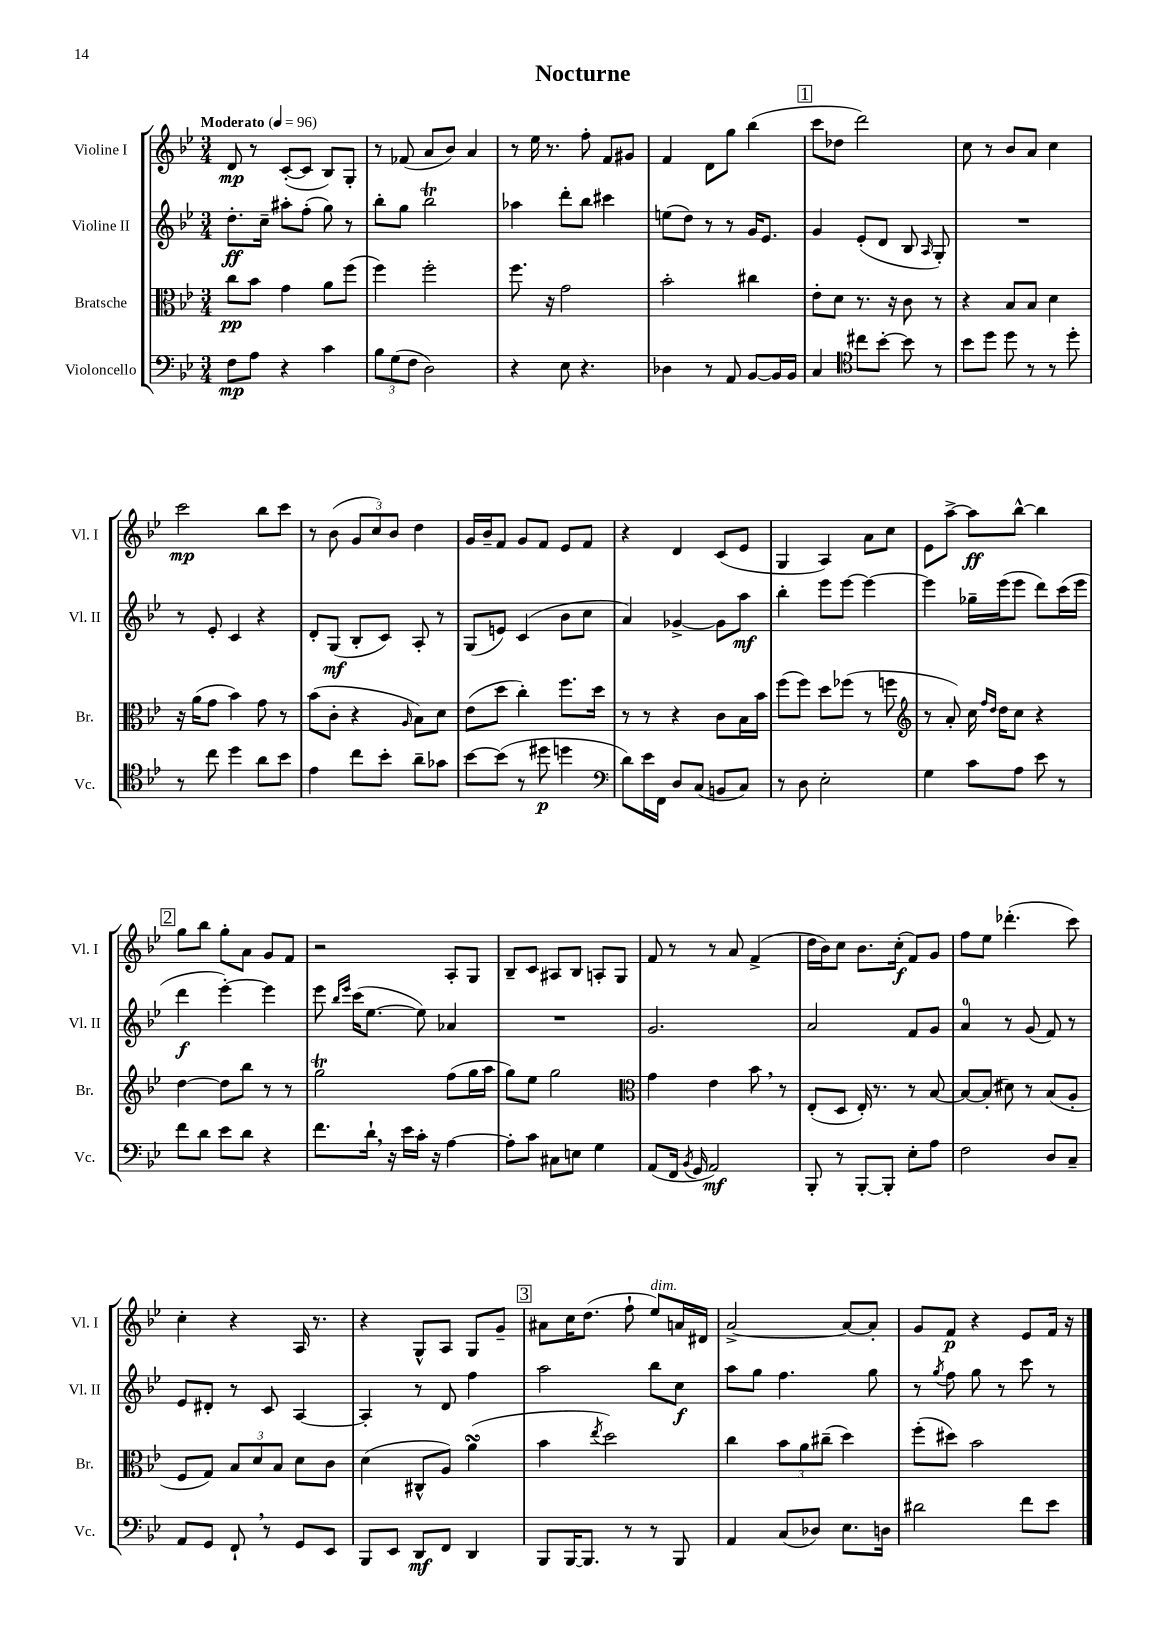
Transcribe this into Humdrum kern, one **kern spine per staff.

**kern	**kern	**kern	**kern
*staff4	*staff3	*staff2	*staff1
*clefF4	*clefC3	*clefG2	*clefG2
*k[b-e-]	*k[b-e-]	*k[b-e-]	*k[b-e-]
*M3/4	*M3/4	*M3/4	*M3/4
*MM96	*MM96	*MM96	*MM96
8F\L	8cc\L	8.dd'\L	8d/
8A\J	8b-\J	.	8r
.	.	16cc~\Jk	.
4r	4g\	8aa#'\L	([8c'/L
.	.	(8ff'\J	8c/]J
4c\	8a\L	8gg\)	8B-/L)
.	(8ff\J	8r	8G'/J
=	=	=	=
12B-\L	4ff\)	8bb-'\L	8r
(12G\	.	.	.
.	.	8gg\J	(8f-/
12F\J	.	.	.
2D\)	2ff'\	2bb-\	8a/L
.	.	.	8b-/J)
.	.	.	4a/
=	=	=	=
4r	8.ff\	4aa-\	8r
.	.	.	16ee-\
.	16r	.	8.r
8E-\	2g\	8ddd'\L	.
4.r	.	8bb-\J	8ff'\
.	.	4ccc#\	8f/L
.	.	.	8g#/J
=	=	=	=
4D-\	2b-'\	(8ee\L	4f/
.	.	8dd\J)	.
8r	.	8r	8d\L
8AA/	.	8r	8gg\J
[8BB-/L	4cc#\	16g/LK	(4bb-\
.	.	8.e-/J	.
16BB-/]L	.	.	.
16BB-/JJ	.	.	.
=	=	=	=
4C/	8e-'\L	4g/	8ccc\L
.	8d\J	.	8dd-\J
*clefC4	*	*	*
8cc#\L	8.r	(8e-'/L	2ddd\)
[8b-'\J	.	8d/J	.
.	16r	.	.
8b-\]	8c\	8B-/	.
.	.	16qqA/	.
8r	8r	8G'/)	.
=	=	=	=
8b-\L	4r	2.r	8cc\
8dd\J	.	.	8r
8dd\	8B-/L	.	8b-/L
8r	8B-/J	.	8a/J
8r	4d\	.	4cc\
8dd'\	.	.	.
=	=	=	=
8r	16r	8r	2ccc\
.	(16a\LK	.	.
8cc\	8g\J	8e-'/	.
4dd\	4b-\)	4c/	.
8a\L	8g\	4r	8bb-\L
8b-\J	8r	.	8ccc\J
=	=	=	=
4e-\	(8b-\L	8d'/L	8r
.	8c'\J	(8G/J	(8b-\
8cc\L	4r	8B-'/L	12g/L
.	.	.	12cc/)
8b-'\J	.	8c/J)	.
.	.	.	12b-/J
.	16qqA/	.	.
8a~\L	8B-\L)	8A'/	4dd\
8g-\J	8d\J	8r	.
=	=	=	=
[8b-\L	(8e-\L	(8G/L	16g/LL
.	.	.	16b-~/J
(8b-\]J	8dd\J	8e/J)	8f/J
8r	4cc'\)	(4c/	8g/L
8dd#\	.	.	8f/J
4dd\	8.ff\L	8b-\L	8e-/L
.	.	8cc\J	8f/J
.	16dd\Jk	.	.
=	=	=	=
*clefF4	*	*	*
8d\L)	8r	4a/)	4r
16e-\L	8r	.	.
16FF\JJ	.	.	.
8D/L	4r	[4g-^/	4d/
(8C/J	.	.	.
8BB/L	8c\L	8g-\]L	(8c/L
8C/J)	16B-\L	8aa\J	8e-/J
.	16b-\JJ	.	.
=	=	=	=
8r	(8ff\L	4bb-'\	4G/
8D\	8ff\J)	.	.
2E-'\	8dd\L	8eee-\L	4A/)
.	(8ff-\J	[8eee-\J	.
.	8r	4eee-\_	8a\L
.	8ff\	.	8cc\J
=	=	=	=
*	*clefG2	*	*
4G\	8r	4eee-\]	8e-\L
.	8a'/)	.	[8aa^\J
8c\L	16cc\	16gg-~\LL	8aa\]L
.	16qqff/LL	.	.
.	16qqdd/JJ	.	.
.	16dd\LK	(16eee-\J	.
8A\J	8cc\J	8eee-\J	[8bb-^^\J
8e-\	4r	8ddd\L)	4bb-\]
8r	.	(16ccc\L	.
.	.	16eee-\JJ	.
=	=	=	=
8f\L	[4dd\	4ddd\	8gg\L
8d\J	.	.	8bb-\J
8e-\L	8dd\]L	[4eee-'\)	8gg'\L
8d\J	8bb-\J	.	8a\J
4r	8r	4eee-\]	8g/L
.	8r	.	8f/J
=	=	=	=
8.f\L	2gg\	8eee-\	2r
.	.	16qqbb-/LL	.
.	.	16qqeee-/JJ	.
.	.	(16ccc\LK	.
16d`\Jk	.	[8.ee-\J	.
16r	.	.	.
16e-\LL	.	.	.
16c'\JJ	.	8ee-\])	.
16r	.	.	.
[4A\	(8ff\L	4a-/	8A'/L
.	16gg\L	.	8G/J
.	16aa\JJ	.	.
=	=	=	=
8A'\]L	8gg\L)	2.r	8B-~/L
8c\J	8ee-\J	.	8c/J
8C#\L	2gg\	.	8A#/L
8E\J	.	.	8B-/J
4G\	.	.	8A'/L
.	.	.	8G/J
=	=	=	=
*	*clefC3	*	*
(8AA/L	4g\	2.g/	8f/
16FF/Jk	.	.	8r
8qBB-/	.	.	.
16GG/	.	.	.
2AA/)	4e-\	.	8r
.	.	.	8a/
.	8b-\	.	(4f^/
.	8r	.	.
=	=	=	=
8BBB-'/	(8E-'/L	2a/	16dd\LL
.	.	.	16b-\J)
8r	8D/J	.	8cc\J
[8BBB-'/L	16E-'/)	.	8.b-\L
.	8.r	.	.
8BBB-'/]J	.	.	.
.	.	.	(16cc'\Jk
8E-'\L	8r	8f/L	8f/L)
8A\J	[8B-/	8g/J	8g/J
=	=	=	=
2F\	8B-/_L	4a/	8ff\L
.	(8B-'/]J	.	8ee-\J
.	8d#\)	8r	(4.ddd-'\
.	8r	(8g/	.
8D/L	(8B-/L	8f/)	.
8C~/J	8A'/J	8r	8ccc\)
=	=	=	=
8AA/L	8F/L	8e-/L	4cc'\
8GG/J	8G/J)	8d#'/J	.
8FF`/	12B-/L	8r	4r
.	12d/	.	.
8r	.	8c/	.
.	12B-/J	.	.
8GG/L	8d\L	[4A/	16A/
.	.	.	8.r
8EE-/J	8c\J	.	.
=	=	=	=
8BBB-/L	(4d\	4A'/]	4r
8EE-/J	.	.	.
8DD/L	8C#^^/L	8r	8G^^/L
8FF/J	8A/J)	8d/	8A/J
4DD/	(4a\	4ff\	8G/L
.	.	.	8g~/J
=	=	=	=
8BBB-/L	4b-\	2aa\	8a#\L
[16BBB-/K	.	.	16cc\K
8.BBB-/]J	.	.	(8.dd\J
.	8qee-/	.	.
.	2dd\)	.	.
8r	.	.	8ff`\
8r	.	8bb-\L	8ee-/L)
8BBB-/	.	8cc\J	16a/L
.	.	.	16d#/JJ
=	=	=	=
4AA/	4cc\	8aa\L	[2a^/
.	.	8gg\J	.
(8C/L	12b-\L	4.ff\	.
.	12a\	.	.
8D-/J)	.	.	.
.	(12cc#~\J	.	.
8.E-\L	4dd\)	.	8a/_L
.	.	8gg\	8a'/]J
16D\Jk	.	.	.
=	=	=	=
2d#\	(8ff'\L	8r	8g/L
.	.	8qgg/	.
.	8dd#\J)	8ff\	8f/J
.	2b-\	8gg\	4r
.	.	8r	.
8f\L	.	8ccc\	8e-/L
8e-\J	.	8r	16f/Jk
.	.	.	16r
==	==	==	==
*-	*-	*-	*-
